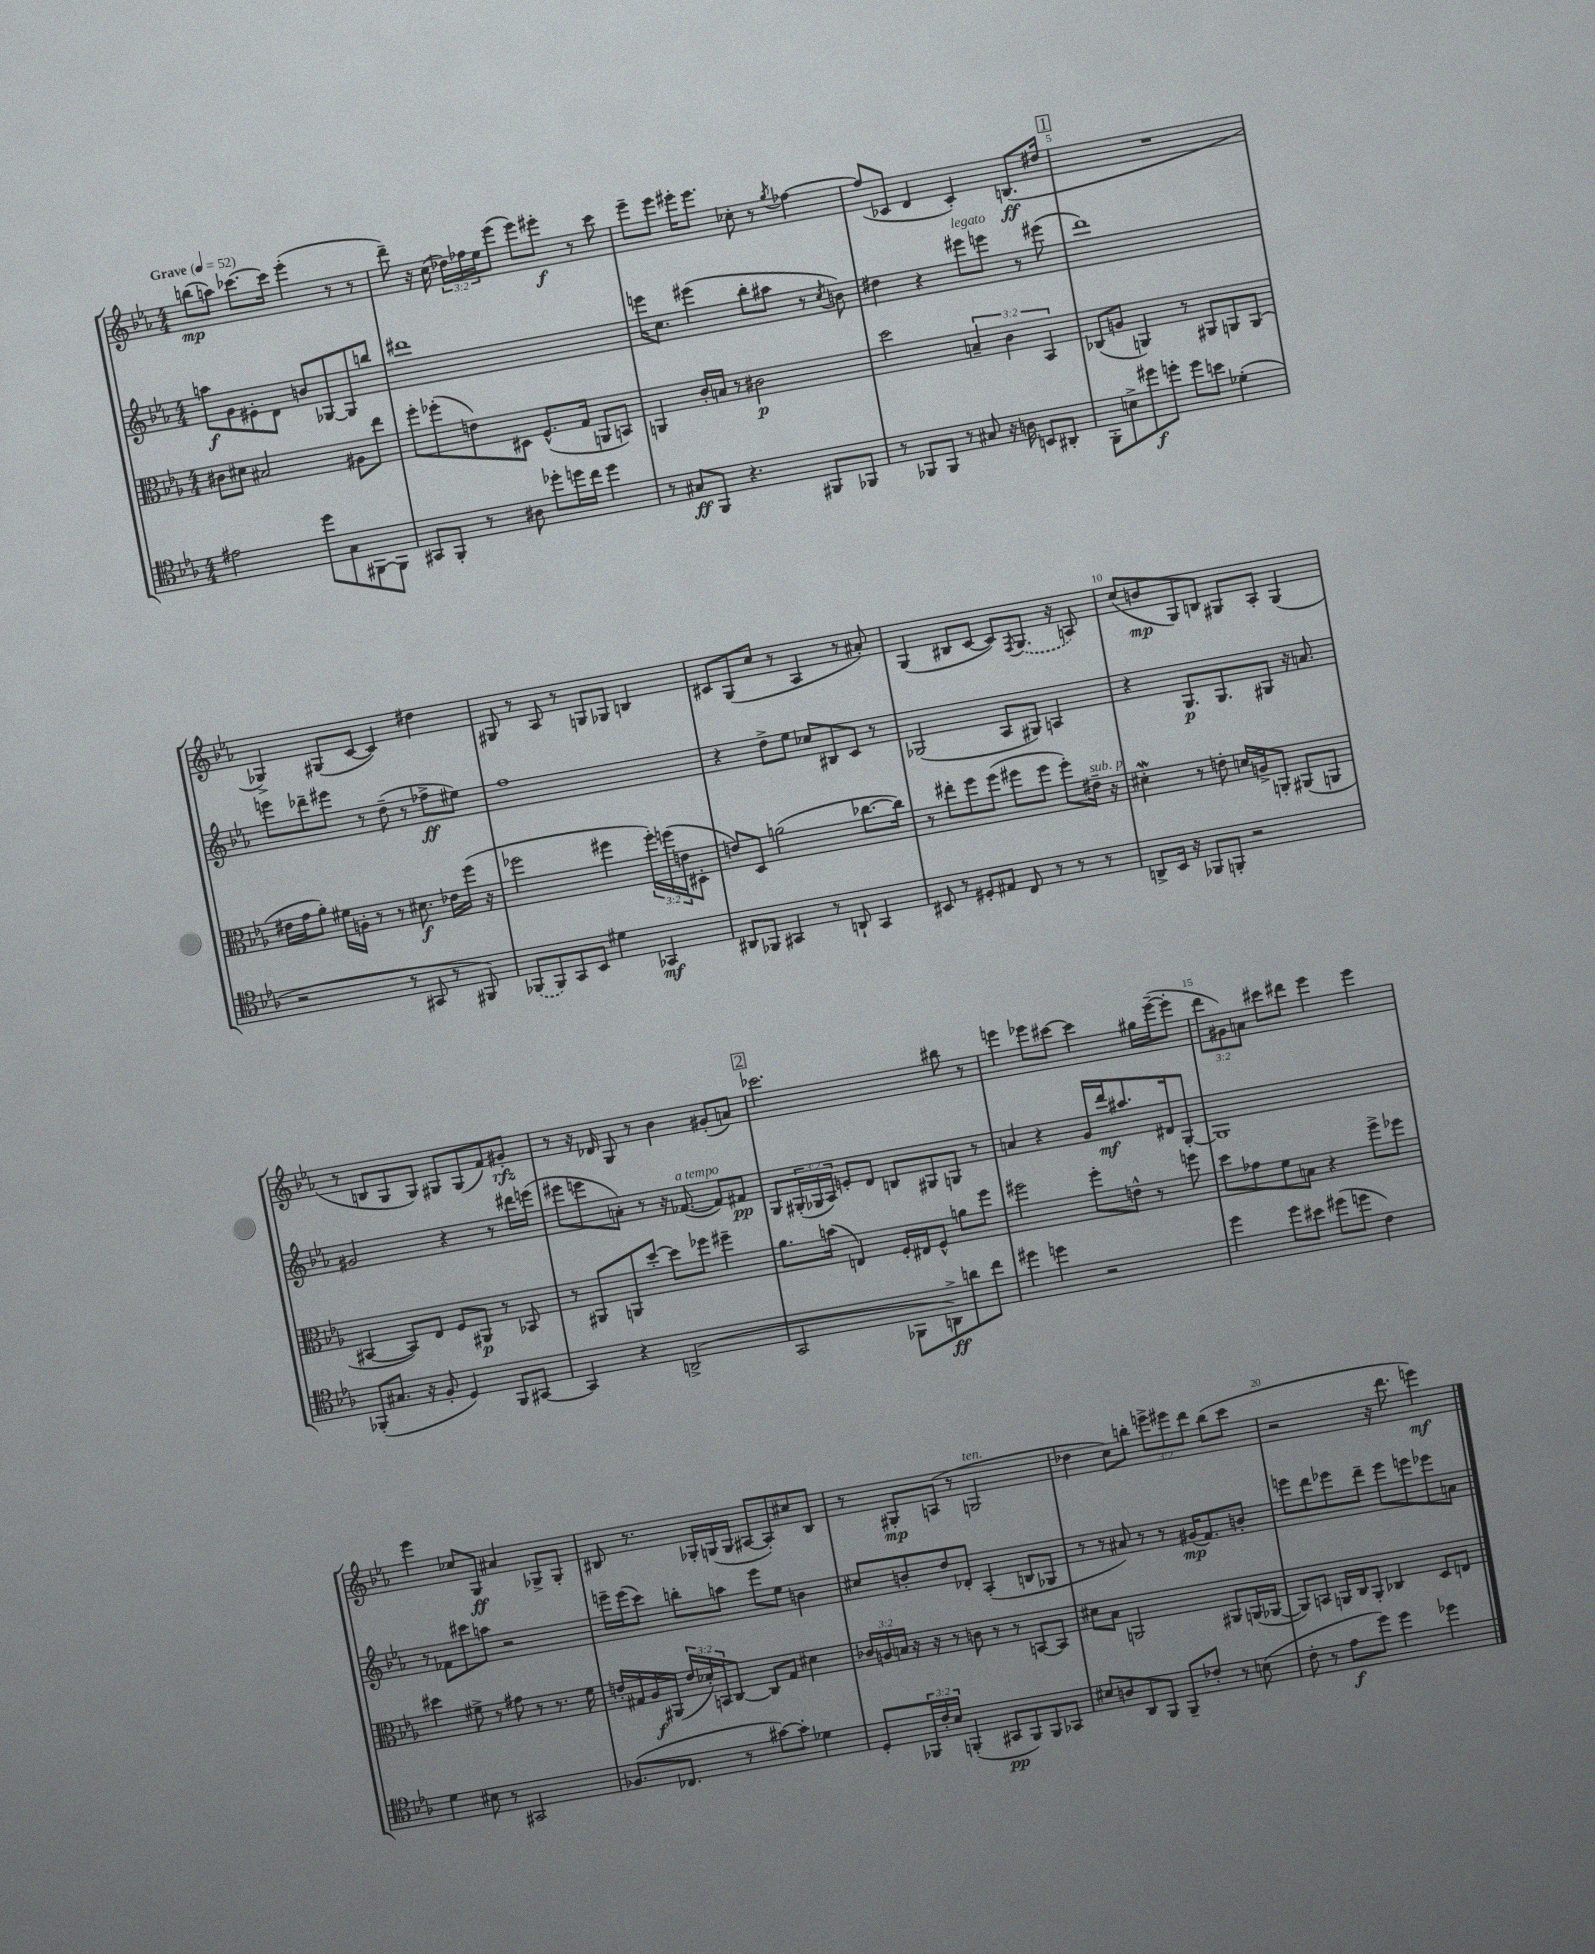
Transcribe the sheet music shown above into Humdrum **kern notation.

**kern	**kern	**kern	**kern
*staff4	*staff3	*staff2	*staff1
*clefC4	*clefC3	*clefG2	*clefG2
*k[b-e-a-]	*k[b-e-a-]	*k[b-e-a-]	*k[b-e-a-]
*M4/4	*M4/4	*M4/4	*M4/4
*MM52	*MM52	*MM52	*MM52
2e#\	8c#\L	8aa\L	(8bb\L
.	8d#\J	8g\	8aa\J)
.	2B#/	8e#'\	[8.ccc-\L
.	.	8d\J	.
.	.	.	16ccc-\]Jk
8dd\L	.	8b/L	(4eee-'\
8G\	.	[8G-/	.
[8FF#\	8A#\L	8G-/]	8r
8FF#\]J	8ee-\J	8bb/J	8r
=	=	=	=
8GG#/L	8ff'\L	1ddd#	8ddd~\)
8FF'/J	(8ff-'\	.	16r
.	.	.	(16cc\
8r	8e\)	.	24dd-\LL)
.	.	.	24ff-\
.	.	.	24ee-\J
8A#\	8D#\J	.	(8eee-\J
8dd-'\L	(8.F^^/L	.	8eee-\L)
16dd\L	.	.	8eee#'\J
16cc\JJ	16G/Jk	.	.
4dd\	8AA/L	.	8r
.	8BB/J)	.	8ccc\
=	=	=	=
8r	4AA/	16eee\LK	8eee-~\L
.	.	8.cc\J	.
8G#/L	.	.	8eee-\J
8FF/J	16c'/LL	(4eee#\	16eee#'\LK
.	16B/JJ	.	8.eee#\J
4.r	8r	.	.
.	2c#\	8bb-'\L	8cc-'\
.	.	8aa#\J	8r
.	.	.	8qgg/
8FF#/L	.	8r	[4ff-\
.	.	8qcc/	.
8FF-/J	.	8b\)	.
=	=	=	=
8r	2dd\	4dd#\	(8ff-/]L
8FF-/L	.	.	8c-/J
8FF-/J	.	4r	4d/
8r	.	.	.
8G#/	6B~/	8eee#\L	4c-'/)
16r	.	8eee\J	.
.	6c\	.	.
16A\	.	.	.
8BB/L	.	8r	(8.B/L
.	6BB-/	.	.
8AA#'/J	.	(8eee#\	.
.	.	.	16dd#/Jk
=	=	=	=
8FF'\L	(8C-/L	1ddd)	1r
8B^\	8A/J	.	.
8dd#\	4AA/)	.	.
8dd'\J	.	.	.
8dd\L	8r	.	.
8b\J	8AA#/L	.	.
(4d-'\	8AA/	.	.
.	(8AA/J	.	.
=	=	=	=
2r	16e#\LL	8eee\L	4G-^/)
.	16g\J	.	.
.	8a-'\J)	8ddd-~\	.
.	16f#\LL	8eee#\J	(8G#/L
.	16A'\JJ	.	.
.	8r	8r	[8c/J
8r	8r	(8dd~\	4c/])
8GG#/	8.d#\	8r	.
8r	.	8ff-^\L	4dd#\
.	16e-\LL	.	.
8FF#/)	(16ff\JJ	8ee#\J)	.
.	16r	.	.
=	=	=	=
(8FF-/L	2ff-\	1ff	8G#/
8FF-/)	.	.	8r
8GG/	.	.	8A-/
8BB-/J	.	.	8r
4d#\	4ff#\	.	8G/L
.	.	.	8G-/J
4GG-/	24ff#'\LL)	.	4B/
.	(24ff\	.	.
.	24e\J	.	.
.	8D#'\J	.	.
=	=	=	=
8AA#/L	8e/L)	4r	8c#/L
8FF-/J	8D/J	.	(8G/
4GG#/	(2a\	8dd^\L	8cc/J
.	.	8ee-\J	8r
8r	.	8cc-/L	4A-/
8AA`/	.	8B#/	.
4GG#/	[8.cc-\L	8c/J	8r
.	.	8r	8a#'/)
.	16cc-\]Jk)	.	.
=	=	=	=
8BB#/	8r	(2G-/	(4G/
8r	8ee#'\L	.	.
8D#'/L	8ff\	.	8B#/L
8E#/J	(8ff\J	.	[8c/J
8C/	8ff#\L	8A-/L	8c/]L)
.	.	.	8qF/
8r	8ff#\J	8G#/J)	(8.G/J
8r	8ff#'\L)	4A/	.
.	.	.	16r
8r	16e#~\Jk	.	8A/)
.	16r	.	.
=	=	=	=
8AA^/L	4d#'\	4r	(8cc/L
16BB-/Jk	.	.	8b/
16r	.	.	.
8FF-/L	8r	8.G/L	8G/)
8FF'/J	8e'\	.	8B/J
.	.	8.G/	.
2r	16d/LL	.	8G#/L
.	16A^/J	.	.
.	8AA'/J	8G#/J	8A-'/J
.	(8AA#/L	16r	(4G#/
.	.	8.a/	.
.	8AA/J	.	.
=	=	=	=
(8FF-'/L	[4BB#/	2g#/	8r
8.G#/J	.	.	8B/L
.	8BB#/]L)	.	8G/
16r	.	.	.
8F'/	8E-/J	.	8G/J)
4D/)	8F/L	4r	8G#/L
.	8AA#/J	.	(8G#/
8FF-/L	8r	8r	8f/)
[8GG#/J	8BB-/	16ddd#\LL	8g#'/J
.	.	(16eee\JJ	.
=	=	=	=
4GG#/]	8r	8eee#\L	8r
.	8AA#/L	8eee\	16r
.	.	.	16d-/
4r	8AA/	8a'\J)	8G/
.	[8dd'/J	8r	8r
(2AA^/	8dd\]L	16r	4b-\
.	.	([8.f-/	.
.	8ff-\J	.	.
.	4ff#~\	8f-/]L)	(8g#'/L
.	.	8f#/J	8a/J)
=	=	=	=
2GG/	8.a-\L	8G/L	2.ccc-\
.	.	(24G#'/L	.
.	.	24G-/	.
.	(16b\Jk	.	.
.	.	24A-/JJ)	.
.	4E/)	8e'/L	.
.	.	8d/J	.
8FF-\L	16F'/LL	8B/L	.
.	16E#/J	.	.
8AA^\)	8F^^/J	8G#/	.
8a\	8a\L	8G/J	8bb#\
8cc\J	8ff\J	8r	8r
=	=	=	=
4dd#\	2ff#\	4a/	4eee\
4dd\	.	4r	8eee-\L
.	.	.	[8ccc#\J
2r	8ff#'\L	16g/LL	4ccc#\]
.	.	16ddd/J	.
.	8e^^\J	8.aa#/	.
.	8r	.	16gg#\LL
.	.	16d#/k	([16eee-~\J
.	8ff\	[8G'/J	8eee-'\]J
=	=	=	=
4dd\	8dd\L	1G]	12ddd\L
.	.	.	12g#\)
.	8g-\	.	.
.	.	.	12a\J
8dd\L	8f\	.	8ccc#\L
8b#\J	8B\J	.	8ddd#\J
(8dd#\L	4r	.	4eee-\
8dd\J	.	.	.
4c\)	8ff^\L	.	4eee-\
.	8ff-\J	.	.
=	=	=	=
4d\	4dd#\	8r	4eee-\
.	.	8f-\L	.
8B#\	8f#^\	8ccc#\	8cc-/L
8r	8r	8aa\J	8G/J
2GG#/	8g#\	2r	4a#/
.	8r	.	.
.	8.r	.	8G-^/L
.	.	.	8G-'/J
.	16f#\	.	.
=	=	=	=
(8.F-/L	16e'/LL	16eee~\LL	8B#/
.	16G#/	(16eee\J	.
.	16A-/	8ccc\J)	8.r
8.C-/J	(16AA#/JJ	.	.
.	24e/LL	8bb'\L	.
.	24d-'/)	.	.
.	.	.	16G-'/LL
.	24BB/J	.	.
8r	[8C/J	8aa\J	(16G/
.	.	.	16G/JJ
[8g#\L)	8C/]L	8eee\L	[8A#/L
8g#'\]J	8G#/J	8ee-\J	8A#'/])
4d-\	4d#\	4b\	8cc#/
.	.	.	8B#/J
=	=	=	=
8D'/L	24c-/LL	8cc#/L	8r
.	24A/	.	.
.	24B/JJ	.	.
24FF-/L	16r	8b'/	8G#'/L
24c'/	.	.	.
.	16r	.	.
24B-/JJ	.	.	.
(4FF'/	8r	8dd/	(8A/J
.	8c\	8d-'/J	8r
8GG#/L	8r	(4A-'/	2G/
8FF/)	8r	.	.
8FF/	[8BB/L	8B/L	.
8GG-/J	8BB/]J	8G-/J	.
=	=	=	=
8B#/L	8d#\L	8r	4dd-\
8A/	8B-\J	8r	.
8AA-/	2AA/	8a#/)	8cc\L)
8FF/J	.	8r	8bb'\J
8FF~/L	.	8r	12eee^\L
.	.	.	12eee#\
8c-'/J	.	(16g#/LK	.
.	.	.	12ddd\J
.	.	8.f/)	.
8r	8AA#/L	.	(8bb\L
(8B\	(16AA/L	8b'/J	8ccc\J
.	[16AA-/JJ	.	.
=	=	=	=
8c'\	8AA-/]L)	8eee\L	2r
8r	8BB/J	8ddd\	.
8e-\L	16AA/LL	8eee-\	.
.	16C/J	.	.
8dd\J)	8AA'/J	8ddd~\J	.
4dd\	4C-/	8eee-\L	16r
.	.	.	8.ddd\
.	.	8eee\	.
4dd-\	8D/L	8eee-\	4eee\)
.	8E/J	8a\J	.
==	==	==	==
*-	*-	*-	*-
